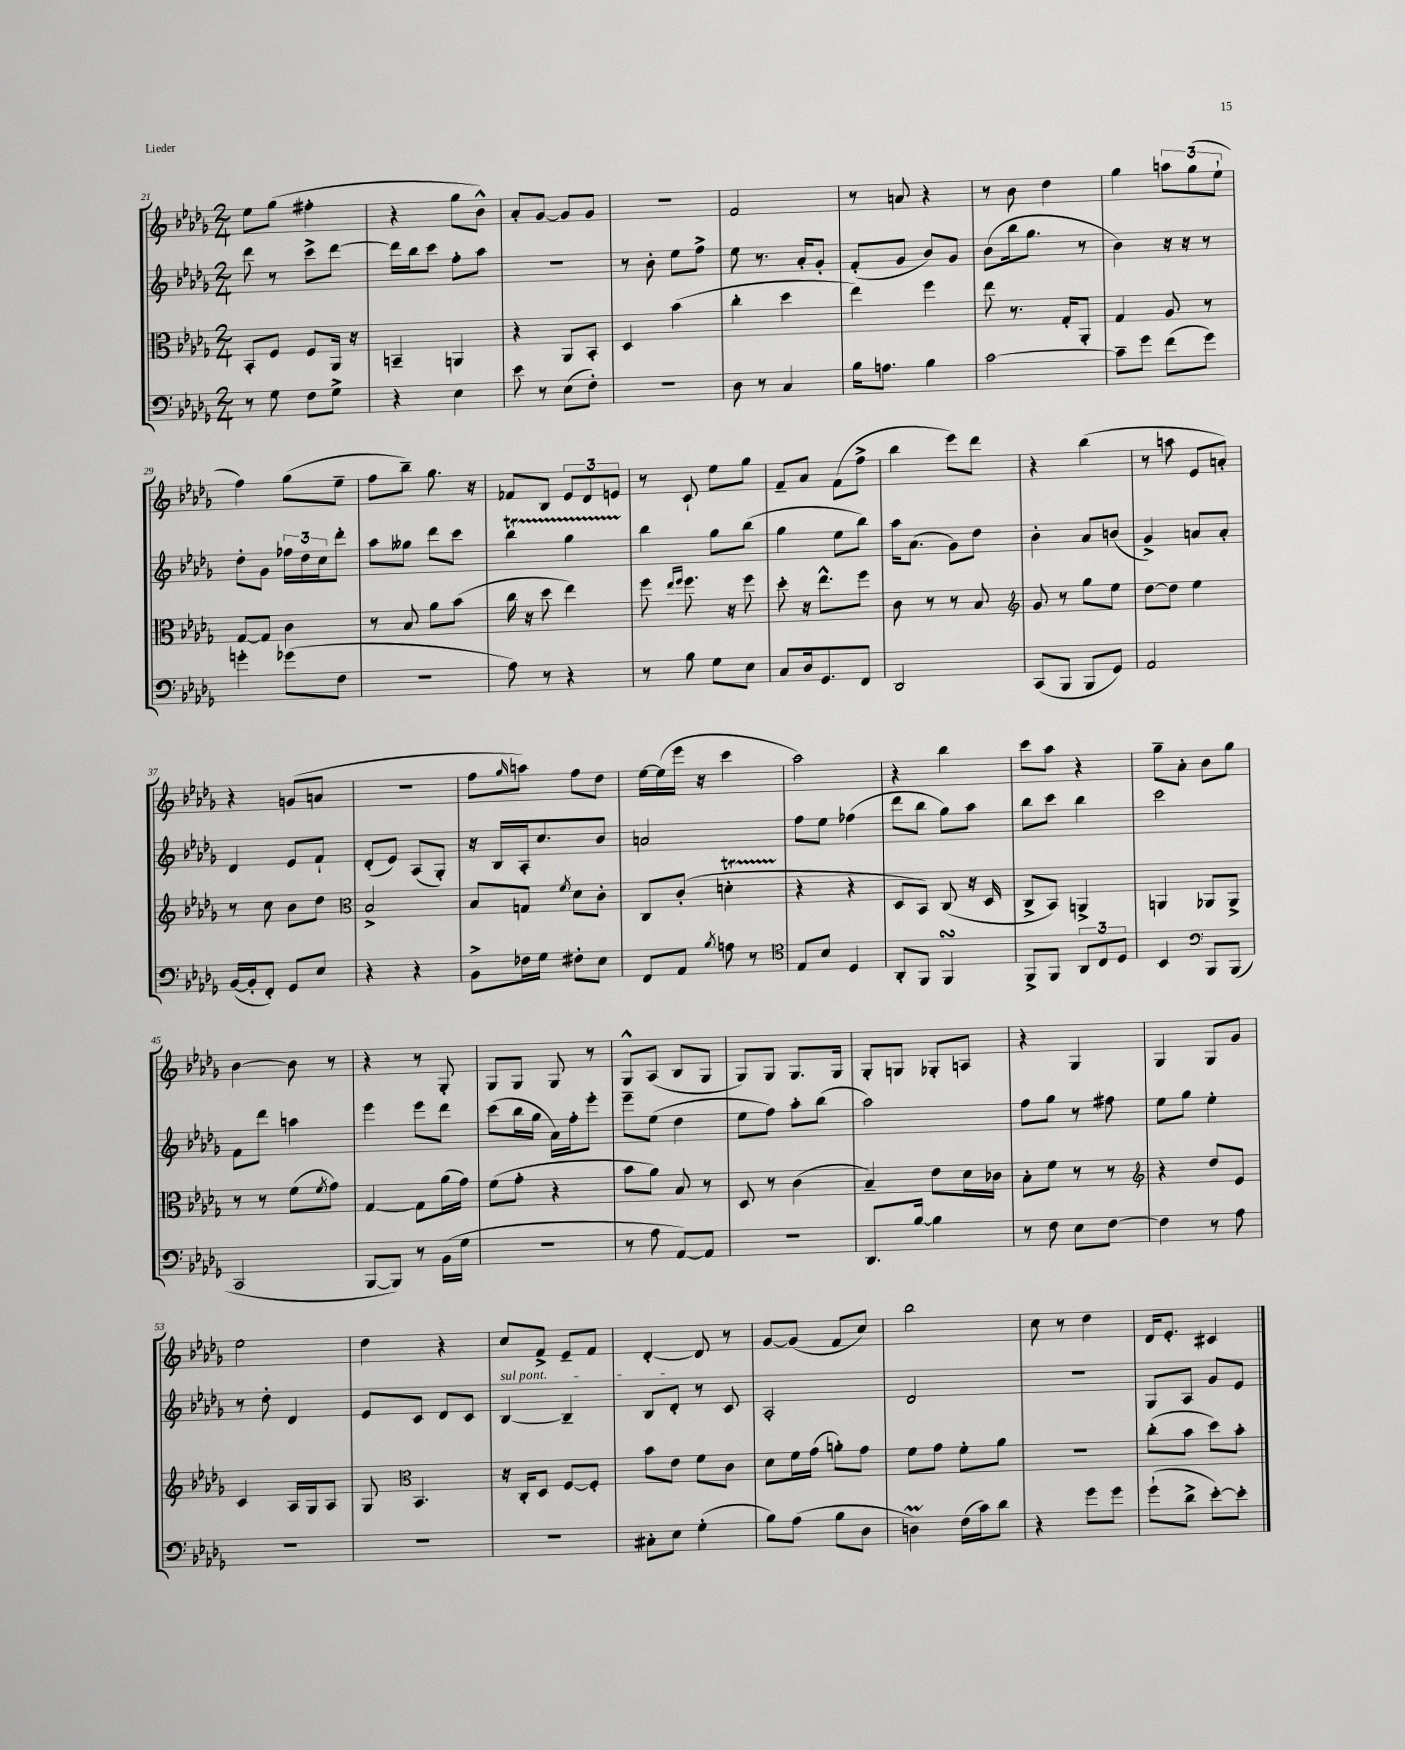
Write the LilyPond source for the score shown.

<<
\new StaffGroup <<
\new Staff = "s0" {
    \clef treble \key des \major \numericTimeSignature \time 2/4
    ees''8 ges''8( fis''4-. |
    r4 ges''8 bes'8-^) |
    aes'8-. ges'8~ ges'8 ges'8 |
    r2 |
    f'2 |
    r8 a'8 r4 |
    r8 bes'8 des''4 |
    ges''4 \tuplet 3/2 { a''8 ges''8( ees''8-! } |
    f''4) ges''8( ees''8-- |
    f''8 bes''8--) ges''8. r16 |
    fes'8 bes8 \tuplet 3/2 { ees'8 des'8 e'8 } |
    r8 c'8-! ees''8 ges''8 |
    f'8-- aes'8 f'8( f''8-> |
    bes''4 ees'''8) des'''8 |
    r4 bes''4( |
    r8 a''8 ees'8 a'8-.) |
    r4 g'8( a'8 |
    R2 |
    f''8 \grace { ges''16 } a''8) f''8 des''8 |
    ees''16~ ees''16( ees'''16 r16 c'''4 |
    aes''2) |
    r4 bes''4 |
    c'''8 aes''8 r4 |
    ges''8-- aes'8-. bes'8 ges''8 |
    bes'4~ bes'8 r8 |
    r4 r8 ges8-. |
    ges8 ges8 ges8 r8 |
    ges8-^ aes8( bes8 ges8 |
    ges8) ges8 ges8. ges16 |
    ges8-. g8 ges8-. a8 |
    r4 ges4 |
    ges4 ges8 ges'8 |
    ees''2 |
    des''4 r4 |
    c''8 f'8-> ees'8-- f'8 |
    des'4~-. des'8 r8 |
    ges'8~ ges'8( f'8 c''8) |
    bes''2 |
    c''8 r8 des''4 |
    des'16 ees'8.-. cis'4 \bar "|." |
}
\new Staff = "s1" {
    \clef treble \key des \major \numericTimeSignature \time 2/4
    des'''8 r8 c'''8-> des'''8~ |
    des'''16 bes''16 c'''8 f''8-. aes''8 |
    R2 |
    r8 bes'8-. ees''8 f''8-> |
    ees''8 r8. aes'16-. ges'8-. |
    f'8-.( ges'8 bes'8) ges'8 |
    bes'8( bes''16 ges''8. r8 |
    bes'4) r16 r16 r8 |
    des''8-. ges'8 \tuplet 3/2 { fes''16 des''16 c''16 } des'''8-. |
    aes''8 geses''8 des'''8 c'''8 |
    bes''4\startTrillSpan ges''4 |
    bes''4\stopTrillSpan ges''8 bes''8( |
    ges''4 ees''8 bes''8) |
    aes''16 aes'8.( ges'8) des''8 |
    bes'4-. aes'8 b'8( |
    ges'4->) a'8 a'8-. |
    des'4 ees'8 f'8-! |
    des'8-.( ees'8) aes8( ges8-.) |
    r16 bes16 aes16-. c''8. bes'8 |
    a'2 |
    f''8 ees''8 fes''4( |
    des'''8 bes''8 ges''8) aes''8 |
    bes''8 c'''8 bes''4 |
    c'''2 |
    f'8 des'''8 a''4 |
    ees'''4 ees'''8 des'''8 |
    c'''8( bes''16 ges''16 aes'16) f''16-. ees'''8-. |
    ees'''8-- ees''8( des''4 |
    ees''8 f''8) aes''8-. bes''8( |
    aes''2) |
    f''8 ges''8 r8 fis''8 |
    ees''8 ges''8 ees''4-. |
    r8 des''8-. des'4 |
    ees'8 c'8 des'8 c'8 |
    \once \override TextSpanner.bound-details.left.text = \markup { \italic "sul pont." } bes4~\startTextSpan bes4-- |
    bes8 des'8-.\stopTextSpan r8 c'8 |
    aes2-. |
    des'2 |
    r2 |
    ges8 aes8 ges'8 ees'8 \bar "|." |
}
\new Staff = "s2" {
    \clef alto \key des \major \numericTimeSignature \time 2/4
    bes,8-. f8 f8 aes,16 r16 |
    b,4-- a,4 |
    r4 aes,8 bes,8-. |
    des4 bes'4( |
    c''4-. des''4 |
    ees''4) f''4 |
    ees''8 r8. ges16-. aes,8-. |
    ges4 aes8 r8 |
    ges8~ ges8 c'4 |
    r8 bes8 aes'8 bes'8( |
    c''16 r16 des''8 ees''4) |
    f''8 \grace { ees''16 f''16 } f''8. r16 f''8 |
    des''8-. r16 ees''8.-^ f''8 |
    c'8 r8 r8 bes8 |
    \clef treble ges'8 r8 ges''8 ees''8 |
    des''8~ des''8 ees''4 |
    r8 c''8 bes'8 des''8 |
    \clef alto bes2-> |
    bes8 g8 \acciaccatura { f'8 } des'8 c'8-. |
    c8 c'8-.( d'4-.\startTrillSpan |
    r4\stopTrillSpan r4 |
    des8 bes,8) c8( r16 des16 |
    c8-> bes,8) a,4-> |
    a,4 aes,8 aes,8-> |
    r8 r8 f'8( \acciaccatura { f'8 } ges'8) |
    ges4~ ges8 aes'16( ges'16) |
    f'8( ges'8-. r4 |
    bes'8 aes'8) bes8 r8 |
    des8 r8 c'4( |
    bes4--) ees'8 des'16 ces'16 |
    bes8-. f'8 r8 r8 |
    \clef treble r4 des''8 ees'8 |
    c'4 aes16 ges16 aes8 |
    ges8 \clef alto bes,4. |
    r16 c16-. des8 f8~ f8-. |
    bes'8 ees'8 f'8 c'8 |
    des'8 f'16 ges'16( a'8-.) ges'8 |
    f'8 ges'8 f'8-. aes'8 |
    r2 |
    c''8-.( bes'8 des''8) bes'8-. \bar "|." |
}
\new Staff = "s3" {
    \clef bass \key des \major \numericTimeSignature \time 2/4
    r8 ges8 f8 ges8-> |
    r4 ees4 |
    ees'8 r8 ees8( f8-.) |
    r2 |
    des8 r8 c4 |
    bes16 a8. bes4 |
    c'2~ |
    c'8-- ges'8 f'8( ges'8) |
    g'4-. ges'8( f8 |
    r2 |
    aes8) r8 r4 |
    r8 bes8 ges8 ees8 |
    c8 des16 ges,8. f,8 |
    des,2 |
    c,8( bes,,8 bes,,8 ges,8) |
    aes,2 |
    bes,16~( bes,16-. f,8-.) ges,8 ees8 |
    r4 r4 |
    bes,8-> fes16 ges16 fis8-. ees8 |
    f,8 aes,8 \acciaccatura { bes8 } a8 r8 |
    \clef tenor ees8 bes8 des4 |
    aes,8-. f,8 f,4\turn |
    f,8-> f,8 \tuplet 3/2 { aes,8 c8 des8 } |
    bes,4 \clef bass bes,,8 bes,,8( |
    c,2 |
    bes,,8~ bes,,8) r8 bes,16( ges16 |
    R2 |
    r8 aes8 aes,8~) aes,8 |
    r2 |
    des,8. bes16~ bes4 |
    r8 f8 ees8 f8~ |
    f4 r8 aes8 |
    R2 |
    R2 |
    R2 |
    cis8-. ees8 ges4-.( |
    bes8) aes8( bes8 des8 |
    d4\prall) f16( c'16) des'8 |
    r4 ges'8 ges'8 |
    ges'8-!( des'8-> ees'8~-.) ees'8-. \bar "|." |
}
>>
>>
\layout { \context { \Score currentBarNumber = #21 } }
